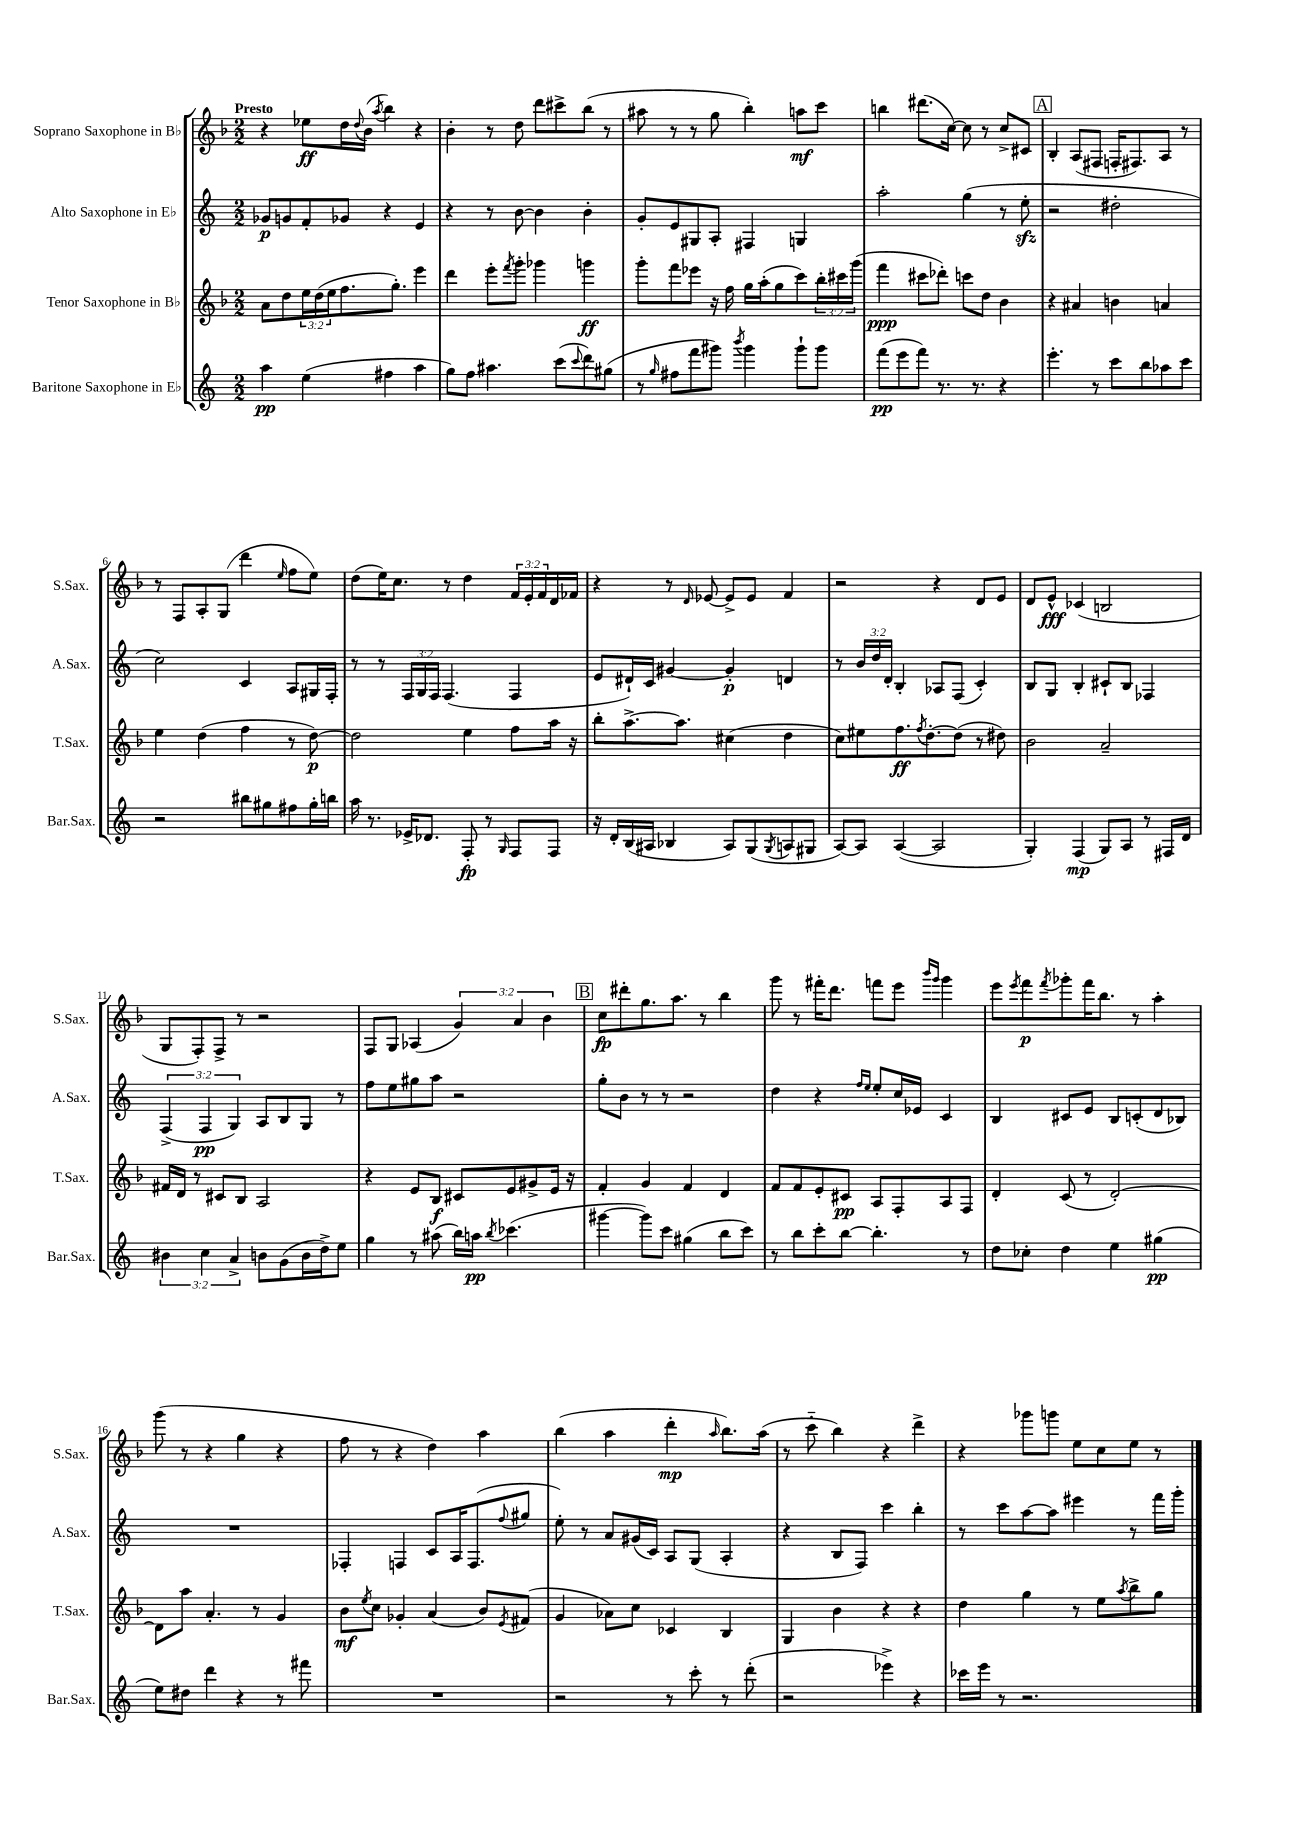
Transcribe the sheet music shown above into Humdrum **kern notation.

**kern	**kern	**kern	**kern
*staff4	*staff3	*staff2	*staff1
*clefG2	*clefG2	*clefG2	*clefG2
*k[]	*k[b-]	*k[]	*k[b-]
*M2/2	*M2/2	*M2/2	*M2/2
4aa	8a	8g-	4r
.	8dd	8g	.
(4ee	24ee	8f'	8ee-
.	(24dd	.	.
.	24ee	.	.
.	8.ff	8g-	16dd
.	.	.	8qqdd
.	.	.	(16b-
.	.	.	8qaa
4ff#	.	4r	4bb-)
.	8.gg')	.	.
4aa	4eee	4e	4r
=	=	=	=
8gg)	4ddd	4r	4b-'
8ff	.	.	.
4.aa#	8eee'	8r	8r
.	8qfff	.	.
.	8ggg'	[8b	8dd
.	4ggg-	4b]	8ddd
(8ccc	.	.	8ccc#^
8qqccc	.	.	.
8ddd)	4ggg	4b'	(8bb-
(8gg#	.	.	8r
=	=	=	=
8r	8ggg'	8g'	8aa#
16qqgg	.	.	.
8ff#	8fff	8e	8r
8fff	8eee-	8G#	8r
8ggg#)	16r	8A'	8gg
.	16ff	.	.
8qbbb	.	.	.
4ggg#	16gg	4F#	4bb-')
.	(16aa'	.	.
.	8gg	.	.
8ggg#`	8ccc)	4G	8aa
8ggg#	24bb-'	.	8ccc
.	24ccc#	.	.
.	(24ggg	.	.
=	=	=	=
(8fff	4fff	2aa'	4bb
8eee	.	.	.
8fff)	8ccc#	.	(8.ddd#
8.r	8ddd-')	.	.
.	.	.	[16cc)
.	8ccc	(4gg	8cc]
8.r	.	.	.
.	8dd	.	8r
4r	4b-	8r	8cc^
.	.	8ee'	8c#
=	=	=	=
4.eee'	4r	2r	4B-'
.	4a#	.	(8A
8r	.	.	8F#
8ccc	4b	2dd#'	16F'
.	.	.	8.F#)
8bb	.	.	.
8aa-	4a	.	8A
8ccc	.	.	8r
=	=	=	=
2r	4ee	2cc)	8r
.	.	.	8F
.	(4dd	.	8A'
.	.	.	(8G
8bb#	4ff	4c	4ddd
8gg#	.	.	.
.	.	.	16qqee
8ff#	8r	8A	8ff
16gg#'	[8dd)	16G#	8ee)
16bb	.	16F'	.
=	=	=	=
16aa	2dd]	8r	(8dd
8.r	.	.	.
.	.	8r	16ee)
.	.	.	8.cc
16e-^	.	24F	.
.	.	24G	.
8.d-	.	.	.
.	.	24F	.
.	.	(4.F	8r
8F'	4ee	.	4dd
8r	.	.	.
16qqG	.	.	.
8F	8ff	4F	24f
.	.	.	24e'
.	.	.	24f
8F	16aa	.	16d
.	16r	.	16f-
=	=	=	=
16r	8bb-'	8e	4r
16d'	.	.	.
(16B	[8.aa^	16d#`)	.
16A#	.	16c	.
4B-	.	[4g#	8r
.	8.aa]	.	.
.	.	.	16qqd
.	.	.	[8e-
8A#)	(4cc#	4g#']	8e-^]
(8G	.	.	8e-
8qG	.	.	.
8A	4dd	4d	4f
8G#	.	.	.
=	=	=	=
[8A)	8cc)	8r	2r
8A]	8ee#	24b	.
.	.	24dd	.
.	.	24d'	.
([4A	8.ff	4B'	.
.	8qff	.	.
.	[8.dd'	.	.
2A]	.	8A-	4r
.	(8dd]	(8F	.
.	8r	4c')	8d
.	8dd#)	.	8e
=	=	=	=
4G')	2b-	8B	8d
.	.	8G	8e^^
(4F	.	4B'	(4c-
8G)	2a~	8c#`	2B
8A	.	8B	.
8r	.	4F-	.
16F#	.	.	.
16d	.	.	.
=	=	=	=
6b#	16f#	(6F^	8G
.	16d	.	.
.	8r	.	8F')
6cc	.	6F	.
.	8c#	.	8F^
6a^	.	6G)	.
.	8B-	.	8r
8b	2A	8A	2r
(8g	.	8B	.
16b	.	8G	.
16dd^)	.	.	.
8ee	.	8r	.
=	=	=	=
4gg	4r	8ff	8F
.	.	8ee	8G
8r	8e	8gg#	(4A-
(8aa#	8B-	8aa	.
16bb)	8c#	2r	6g)
16aa	.	.	.
8qbb	.	.	.
(4.ccc-	8e	.	.
.	.	.	6a
.	8g#^	.	.
.	.	.	6b-
.	16e	.	.
.	16r	.	.
=	=	=	=
[4ggg#	4f'	8gg'	8cc
.	.	8b	8ddd#'
8ggg#])	4g	8r	8.gg
8ccc	.	8r	.
.	.	.	8.aa
(4gg#	4f	2r	.
.	.	.	8r
8bb	4d	.	4bb-
8ccc)	.	.	.
=	=	=	=
8r	8f	4dd	8ggg
8bb	8f	.	8r
8ccc'	8e'	4r	16fff#'
.	.	.	8.ddd
[8bb	8c#	.	.
.	.	16qqff	.
.	.	16qqee	.
4.bb']	8A	8ee'	8fff
.	8F'	16cc	8eee
.	.	16e-	.
.	.	.	16qqbbb-
.	.	.	16qqggg
.	8A	4c	4ggg
8r	8F	.	.
=	=	=	=
8dd	4d'	4B	8eee
.	.	.	8qeee
8cc-'	.	.	8fff
.	.	.	8qfff
4dd	(8c	8c#	8ggg-'
.	8r	8e	16fff
.	.	.	8.bb-
4ee	[2d')	8B	.
.	.	(8c'	8r
(4gg#	.	8d	4aa'
.	.	8B-)	.
=	=	=	=
8ee)	8d]	1r	(8ggg
8dd#	8aa	.	8r
4ddd	4.a'	.	4r
4r	.	.	4gg
.	8r	.	.
8r	4g	.	4r
8fff#	.	.	.
=	=	=	=
1r	8b-	4F-'	8ff
.	8qee	.	.
.	8cc	.	8r
.	4g-'	4F	4r
.	(4a	8c	4dd)
.	.	16A	.
.	.	(8.F	.
.	8b-)	.	4aa
.	8qe	8qqff	.
.	(8f#	8gg#	.
=	=	=	=
2r	4g	8ee')	(4bb-
.	.	8r	.
.	8a-)	8a	4aa
.	8cc	(16g#	.
.	.	16c)	.
8r	4c-	8A	4ddd'
8ccc'	.	(8G	.
.	.	.	16qqaa
8r	4B-	4A'	8.bb-)
(8ddd'	.	.	.
.	.	.	(16aa
=	=	=	=
2r	4G	4r	8r
.	.	.	8ccc'~
.	4b-	8B	4bb-)
.	.	8F)	.
4eee-^)	4r	4ccc	4r
4r	4r	4bb'	4ddd^
=	=	=	=
16ccc-	4dd	8r	4r
16eee	.	.	.
8r	.	8ccc	.
2.r	4gg	[8aa	8ggg-
.	.	8aa]	8ggg
.	8r	4eee#	8ee
.	8ee	.	8cc
.	8qaa	.	.
.	8bb-^	8r	8ee
.	8gg	16fff	8r
.	.	16ggg'	.
==	==	==	==
*-	*-	*-	*-
